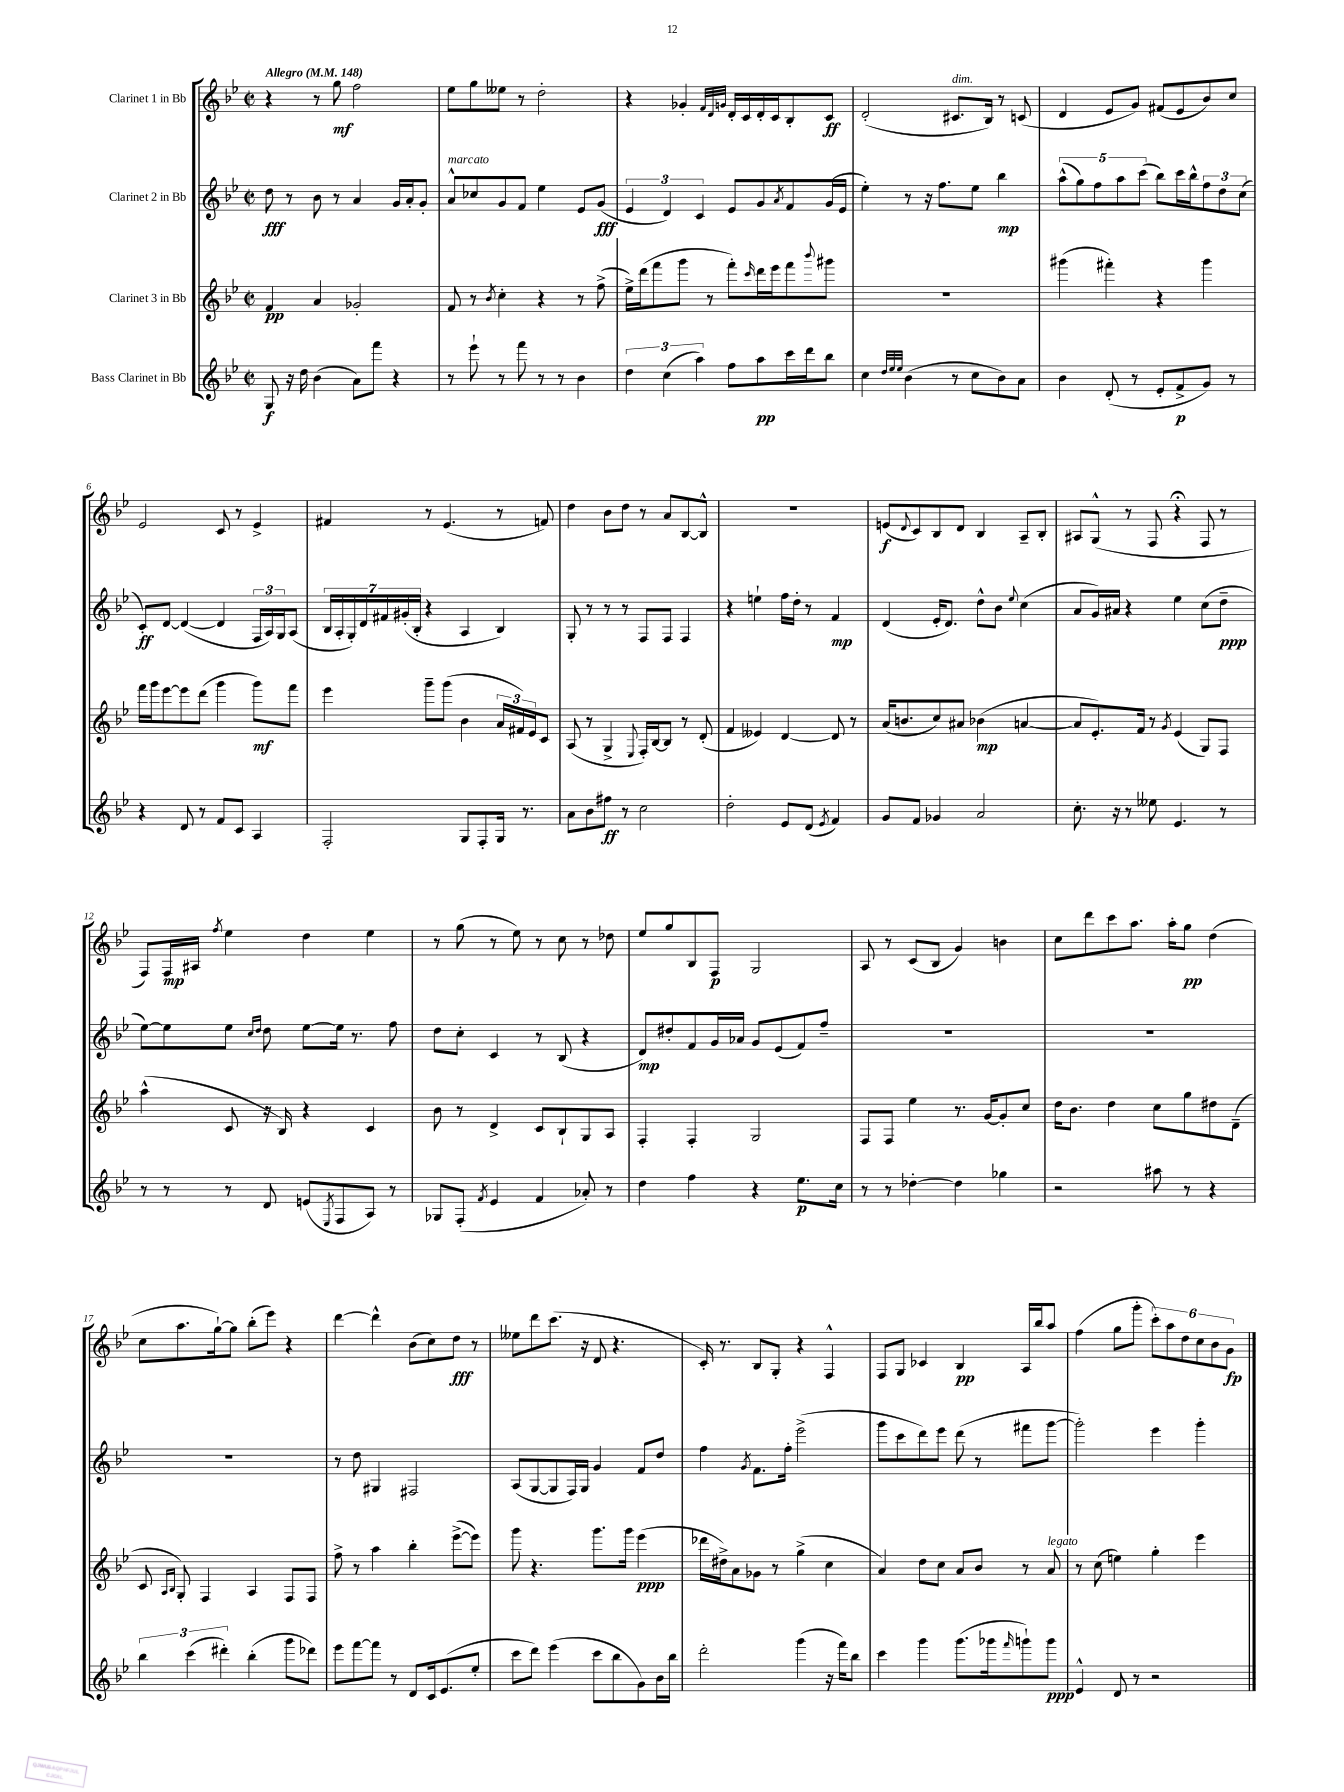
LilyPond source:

<<
\new StaffGroup <<
\new Staff = "s0" \with { instrumentName = "Clarinet 1 in Bb" } {
    \clef treble \key bes \major \defaultTimeSignature \time 2/2 \tempo "Allegro" 4 = 148
    r4 r8 g''8\mf f''2 |
    ees''8 g''8 eeses''8 r8 d''2-. |
    r4 ges'4-. \grace { f'32 d'32 g'32 } d'16-. c'16 d'16-. c'16 bes8-. c'8\ff |
    d'2-.( cis'8.^\markup { \italic "dim." } bes16) r8 c'8( |
    d'4 ees'8 g'8) fis'8( ees'8 bes'8) c''8 |
    ees'2 c'8 r8 ees'4-> |
    fis'4 r8 ees'4.( r8 f'8) |
    d''4 bes'8 d''8 r8 a'8 bes8~ bes8-^ |
    R1 |
    e'8\f( \appoggiatura { d'8 } c'8) bes8 d'8 bes4 a8-- bes8-. |
    ais8 g8-^( r8 f8 r4\fermata f8 r8 |
    f8) f16\mp ais16 \acciaccatura { f''8 } ees''4 d''4 ees''4 |
    r8 g''8( r8 ees''8) r8 c''8 r8 des''8 |
    ees''8 g''8 bes8 f8\p g2 |
    a8 r8 c'8( bes8 g'4) b'4 |
    c''8 d'''8 c'''8 a''8. a''16-. g''8\pp d''4( |
    c''8 a''8. g''16~-!) g''8 bes''8-.( ees'''8) r4 |
    d'''4~ d'''4-^ bes'8( c''8) d''8\fff r8 |
    eeses''8 d'''8 c'''8.( r16 d'8 r4. |
    c'16-.) r8. bes8 g8-. r4 f4-^ |
    f8 g8 ces'4 bes4\pp a16 bes''16 a''8 |
    f''4( g''8 g'''8-. \tuplet 6/4 { c'''8-.) a''8 d''8 c''8 bes'8 g'8\fp } \bar "|." |
}
\new Staff = "s1" \with { instrumentName = "Clarinet 2 in Bb" } {
    \clef treble \key bes \major \defaultTimeSignature \time 2/2
    d''8\fff r8 bes'8 r8 a'4 g'16 a'16-. g'8-. |
    a'8-^^\markup { \italic "marcato" } ces''8 g'8 f'8 ees''4 ees'8 g'8\fff( |
    \tuplet 3/2 { ees'4 d'4) c'4 } ees'8 g'8 \acciaccatura { a'8 } f'8 g'16( ees'16 |
    ees''4-.) r8 r16 f''8. ees''8 bes''4\mp |
    \tuplet 5/4 { a''8-^( g''8) f''8 a''8 c'''8( } bes''8) c'''16 bes''16-^ \tuplet 3/2 { f''8 d''8 c''8( } |
    c'8-.\ff) d'8~ d'4~( d'4 \tuplet 3/2 { f16 a16) g16 } a8( |
    \tuplet 7/4 { bes16 a16-. g16-.) d'16 fis'16 gis'16-.( bes16-. } r4 a4 bes4) |
    g8-. r8 r8 r8 f8 f8 f4 |
    r4 e''4-! f''16 d''16-. r8 f'4\mp |
    d'4( ees'16-. d'8.) d''8-^ bes'8 \appoggiatura { ees''8 } c''4( |
    a'8 g'16) ais'16 r4 ees''4 c''8( d''8--\ppp |
    ees''8~) ees''8 ees''8 \grace { c''16 d''16 } d''8 ees''8~ ees''16 r8. f''8 |
    d''8 c''8-. c'4 r8 bes8( r4 |
    d'8\mp) dis''8-. f'8 g'16 aes'16 g'8 ees'8( f'8) f''8-- |
    R1 |
    R1 |
    R1 |
    r8 d''8 gis4 fis2 |
    a8( g8~ g8 f16) g16 g'4 f'8 d''8 |
    f''4 \acciaccatura { g'8 } f'8. f''16-. ees'''2->( |
    g'''8 c'''8 d'''8) ees'''8 d'''8( r8 fis'''8 g'''8~ |
    g'''2-.) ees'''4 g'''4-. \bar "|." |
}
\new Staff = "s2" \with { instrumentName = "Clarinet 3 in Bb" } {
    \clef treble \key bes \major \defaultTimeSignature \time 2/2
    f'4\pp a'4 ges'2-. |
    f'8 r8 \acciaccatura { bes'8 } c''4-. r4 r8 f''8->( |
    ees''16->) d'''16( f'''8 g'''8 r8 f'''8-.) \grace { c'''16 } d'''16 ees'''16 f'''8 \appoggiatura { bes'''8 } gis'''8 |
    R1 |
    gis'''4( fis'''4-.) r4 gis'''4 |
    f'''16 g'''16 ees'''8~ ees'''8 d'''8( g'''4 g'''8\mf) f'''8 |
    ees'''4 g'''8-- g'''8( bes'4 \tuplet 3/2 { a'16 fis'16) ees'16 } c'8 |
    a8( r8 g4-> \appoggiatura { ees8 } f16-.) bes16~ bes8 r8 d'8-.( |
    f'4 eeses'4) d'4~ d'8 r8 |
    a'16( b'8. c''8) ais'8 bes'4\mp( a'4~ |
    a'8 ees'8.-.) f'16 r8 \acciaccatura { g'8 } ees'4( g8) f8 |
    a''4-^( c'8 r16 bes16) r4 c'4 |
    bes'8 r8 d'4-> c'8 bes8-! g8 a8 |
    f4-. f4-. g2 |
    f8 f8 ees''4 r8. g'16~ g'8-. c''8 |
    d''16 bes'8. d''4 c''8 g''8 dis''8 d'8--( |
    c'8 \grace { a16 bes16 } g8-.) f4 a4 f8 f8 |
    f''8-> r8 a''4 bes''4-. ees'''8~->( ees'''8) |
    g'''8 r4. g'''8. g'''16 ees'''4\ppp( |
    des'''16 dis''16->) a'8 ges'8 r8 g''4->( c''4 |
    a'4) d''8 c''8 a'8 bes'8 r8 a'8^\markup { \italic "legato" } |
    r8 c''8( e''4) g''4-. ees'''4 \bar "|." |
}
\new Staff = "s3" \with { instrumentName = "Bass Clarinet in Bb" } {
    \clef treble \key bes \major \defaultTimeSignature \time 2/2
    g8\f r16 d''16 bes'4( a'8) f'''8 r4 |
    r8 ees'''8-! r8 f'''8 r8 r8 bes'4 |
    \tuplet 3/2 { d''4 c''4( a''4) } f''8 a''8\pp c'''16 d'''16 bes''8 |
    c''4 \grace { d''32 ees''32 ees''32 } bes'4( r8 c''8 bes'8) a'8 |
    bes'4 d'8-.( r8 ees'8-. f'8->\p g'8) r8 |
    r4 d'8 r8 f'8 c'8 a4 |
    f2-. g8 f8-. g16 r8. |
    a'8 bes'8 fis''8\ff r8 c''2 |
    d''2-. ees'8 d'8( \acciaccatura { ees'8 } f'4) |
    g'8 f'8 ges'4 a'2 |
    c''8.-. r16 r8 eeses''8 ees'4. r8 |
    r8 r8 r8 d'8 e'8( \acciaccatura { ees8 } f8 a8) r8 |
    ges8 f8-.( \acciaccatura { f'8 } ees'4 f'4 aes'8-.) r8 |
    d''4 f''4 r4 ees''8.\p c''16 |
    r8 r8 des''4~-. des''4 ges''4 |
    r2 ais''8 r8 r4 |
    \tuplet 3/2 { bes''4 c'''4( dis'''4-.) } bes''4-.( g'''8 des'''8) |
    ees'''8 f'''8~ f'''8 r8 d'8 c'16 ees'8.( ees''8-. |
    c'''8 d'''8) ees'''4( c'''8 bes''8 g'8) bes'16 bes''16 |
    d'''2-. g'''4( r16 f'''16) bes''8 |
    c'''4 g'''4 g'''8.( ges'''16 \grace { f'''16 } g'''8-!) g'''8\ppp |
    ees'4-^ d'8 r8 r2 \bar "|." |
}
>>
>>
